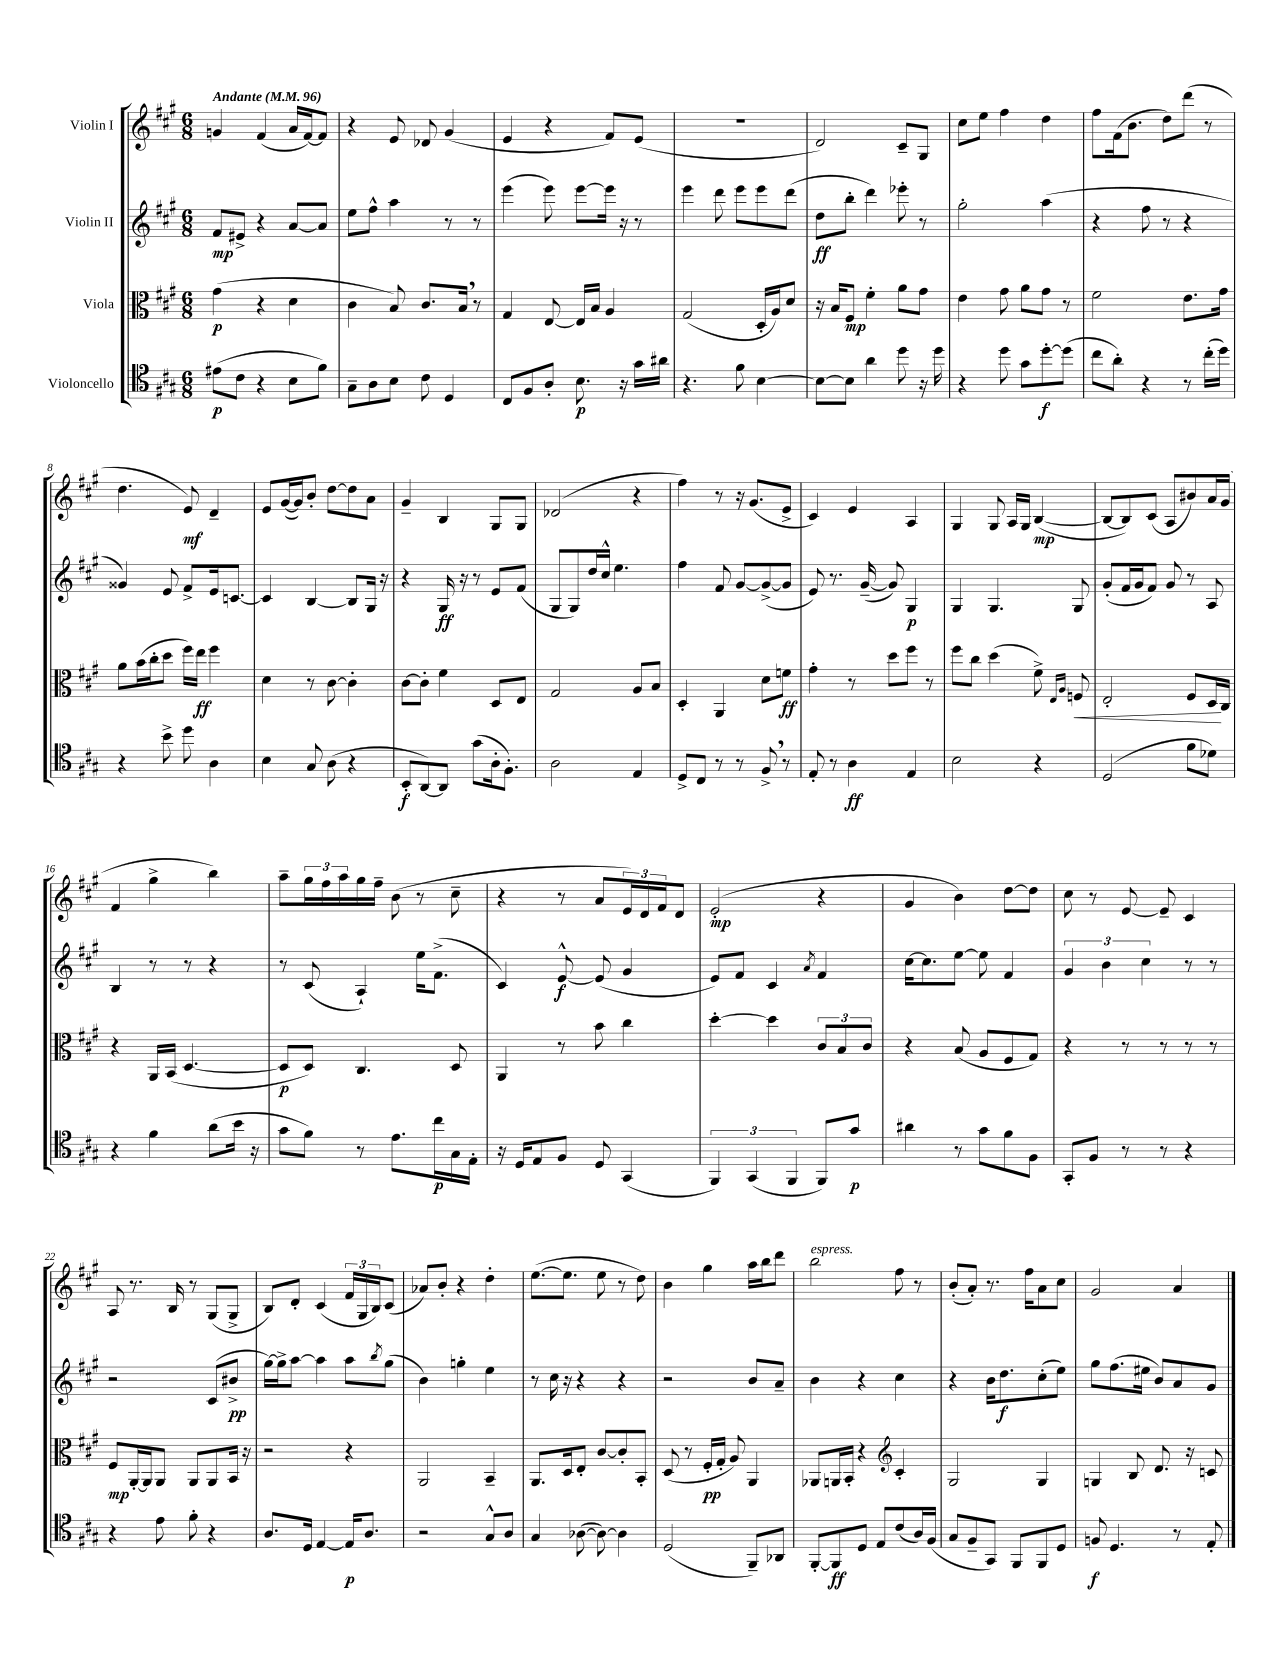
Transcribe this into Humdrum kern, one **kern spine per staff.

**kern	**kern	**kern	**kern
*staff4	*staff3	*staff2	*staff1
*clefC4	*clefC3	*clefG2	*clefG2
*k[f#c#g#]	*k[f#c#g#]	*k[f#c#g#]	*k[f#c#g#]
*M6/8	*M6/8	*M6/8	*M6/8
*MM96	*MM96	*MM96	*MM96
(8e#	(4g#	8f#	4g
8c#	.	8e#^	.
4r	4r	4r	(4f#
8B	4d	[8a	16a
.	.	.	[16f#)
8f#)	.	8a]	8f#]
=	=	=	=
8G#~	4c#	8ee	4r
8A	.	8ff#^^	.
8B	8B)	4aa	8e
8c#	8.c#	.	8d-
4D	.	8r	(4g#
.	16B	.	.
.	8r	8r	.
=	=	=	=
8C#	4G#	(4eee	4e
8F#	.	.	.
8A'	[8E	8eee)	4r
8.B	16E]	[8eee	.
.	16B	.	.
.	4A	16eee]	8f#)
16r	.	16r	.
16g#	.	8r	(8e
16a#	.	.	.
=	=	=	=
4.r	(2G#	4eee	2.r
.	.	8ddd	.
8f#	.	8eee	.
[4B	16D'	8eee	.
.	16A)	.	.
.	8d	(8ddd	.
=	=	=	=
8B_	16r	8dd	2d)
.	16B	.	.
8B]	8F#	8bb'	.
4a	4f#'	4ddd)	.
8dd	8a	8eee-'	8c#~
16r	8g#	8r	8G#
16dd	.	.	.
=	=	=	=
4r	4e	2gg#'	8cc#
.	.	.	8ee
8dd	8g#	.	4ff#
8g#	8a	.	.
[8dd'	8g#	(4aa	4dd
(8dd]	8r	.	.
=	=	=	=
8cc#	2f#	4r	8ff#
8a')	.	.	(16f#
.	.	.	8.b
4r	.	8ff#	.
.	.	8r	8dd)
8r	8.e	4r	(8ddd
(16cc#'	.	.	8r
16dd)	16g#	.	.
=	=	=	=
4r	8a	4g##)	4.dd
.	(16b	.	.
.	16cc#'	.	.
8b^	8dd	8e	.
8dd	16ff#)	8f#^	8e)
.	16ee	.	.
4A	4ff#	16e	4d~
.	.	[8.c	.
=	=	=	=
4B	4d	4c]	8e
.	.	.	([16g#
.	.	.	16g#])
8G#	8r	[4B	8b'
(8A	[8c#	.	[8dd
4r	4c#']	8B]	8dd]
.	.	16G#	8a
.	.	16r	.
=	=	=	=
8BB'	[8c#	4r	4g#~
[8AA)	8c#']	.	.
8AA]	4f#	16G#	4B
.	.	16r	.
(8g#	.	8r	.
16A'	8D	8e	8G#
8.F#')	.	.	.
.	8E	(8f#	8G#
=	=	=	=
2A	2G#	8G#	(2d-
.	.	8G#)	.
.	.	16dd	.
.	.	16cc#^^	.
.	.	4.ee	.
4E	8A	.	4r
.	8B	.	.
=	=	=	=
8D^	4D'	4ff#	4ff#)
8C#	.	.	.
8r	4AA	8f#	8r
8r	.	[8g#	16r
.	.	.	(8.g#
8F#^	8d	(8g#^_	.
8r	8f	8g#]	8e^
=	=	=	=
8E'	4g#'	8e)	4c#)
8r	.	8.r	.
4A	8r	.	4e
.	.	([16g#~	.
.	8dd	8g#])	.
4E	8ff#	4G#	4A
.	8r	.	.
=	=	=	=
2B	8ff#	4G#	4G#
.	8cc#	.	.
.	(4dd	4.G#	8G#
.	.	.	16A
.	.	.	16G#
4r	8f#^)	.	([4B
.	16qqE	.	.
.	16qqA	.	.
.	8F	8G#	.
=	=	=	=
(2D	2E'	(8g#'	8B_
.	.	16f#	8B])
.	.	16g#	.
.	.	8f#)	(8c#
.	.	8g#	8A
8f#	8F#	8r	8b#)
8d-)	16D	8A	16a
.	16C#	.	(16g#
=	=	=	=
4r	4r	4B	4f#
4f#	16AA	8r	4gg#^
.	(16BB	.	.
.	[4.D	8r	.
(8a	.	4r	4bb)
16b	.	.	.
16r	.	.	.
=	=	=	=
8g#	8D]	8r	8aa~
8f#)	8D)	(8c#	24gg#
.	.	.	24ff#
.	.	.	24aa
8r	4.C#	4A`)	16gg#
.	.	.	16ff#~
8.e	.	.	(8b
.	.	16ee	8r
16cc#	.	(8.f#^	.
16G#	8D	.	8cc#~
16E'	.	.	.
=	=	=	=
16r	4AA	4c#)	4r
16D	.	.	.
8E	.	.	.
8F#	8r	[8e^^	8r
8D	8b	(8e]	8a
(4GG#	4cc#	4g#	24e)
.	.	.	24d
.	.	.	24f#
.	.	.	8d
=	=	=	=
6FF#)	[4dd'	8e)	(2e'
.	.	8f#	.
(6GG#	.	.	.
.	4dd]	4c#	.
6FF#	.	.	.
.	.	8qa	.
8FF#)	12c#	4f#	4r
.	12B	.	.
8g#	.	.	.
.	12c#	.	.
=	=	=	=
4a#	4r	[16cc#	4g#
.	.	8.cc#]	.
8r	(8B	[8ee	4b)
8g#	8A	8ee]	.
8f#	8F#	4f#	[8dd
8F#	8G#)	.	8dd]
=	=	=	=
8GG#'	4r	6g#	8cc#
8F#	.	.	8r
.	.	6b	.
8r	8r	.	[8e
.	.	6cc#	.
8r	8r	.	8e~]
4r	8r	8r	4c#
.	8r	8r	.
=	=	=	=
4r	8F#	2r	8A
.	[16AA'	.	8.r
.	16AA]	.	.
8e	8AA	.	.
.	.	.	16B
8f#'	8AA	.	8r
4r	8AA	(8c#	(8G#
.	16BB	8b#^	8G#^
.	16r	.	.
=	=	=	=
8.A	2r	[16gg#)	8B)
.	.	16gg#^]	.
.	.	[8aa	8d'
16D	.	.	.
[4E	.	4aa]	(4c#
16E]	4r	8aa	24f#
.	.	.	24G#
8.A	.	.	.
.	.	.	24B)
.	.	8qbb	.
.	.	(8gg#	(8c#
=	=	=	=
2r	2AA	4b)	8a-)
.	.	.	8b'
.	.	4gg'	4r
8G#^^	4BB~	4ee	4dd'
8A	.	.	.
=	=	=	=
4G#	8.AA	8r	([8.ee
.	.	16cc#	.
.	16D	16r	8.ee]
([8A-	8E'	4r	.
8A-_)	[8c#	.	8ee
4A-]	8c#']	4r	8r
.	8BB'	.	8dd)
=	=	=	=
(2D	(8D	2r	4b
.	8r	.	.
.	16F#'	.	4gg#
.	16G#'	.	.
.	8A)	.	.
8FF#~)	4AA	8b	16aa
.	.	.	16bb
8AA-	.	8a~	8ddd
=	=	=	=
[8FF#'	8AA-	4b	2bb
8FF#]	16AA	.	.
.	16BB'	.	.
8D	4r	4r	.
8E	.	.	.
*	*clefG2	*	*
(8c#	4c#'	4cc#	8ff#
16A)	.	.	8r
(16F#	.	.	.
=	=	=	=
8G#	2G#	4r	(8b'
8F#~	.	.	8a')
8GG#)	.	16b	8.r
.	.	8.dd	.
8FF#	.	.	.
.	.	.	16ff#
8FF#	4G#	(8cc#'	8a
8D	.	8ee)	8cc#
=	=	=	=
8F	4G	8gg#	2g#
4.D	.	(8.ff#	.
.	8B	.	.
.	.	16ee#	.
.	8.d	8b)	.
8r	.	8a	4a
.	16r	.	.
8E'	8c	8g#	.
==	==	==	==
*-	*-	*-	*-
